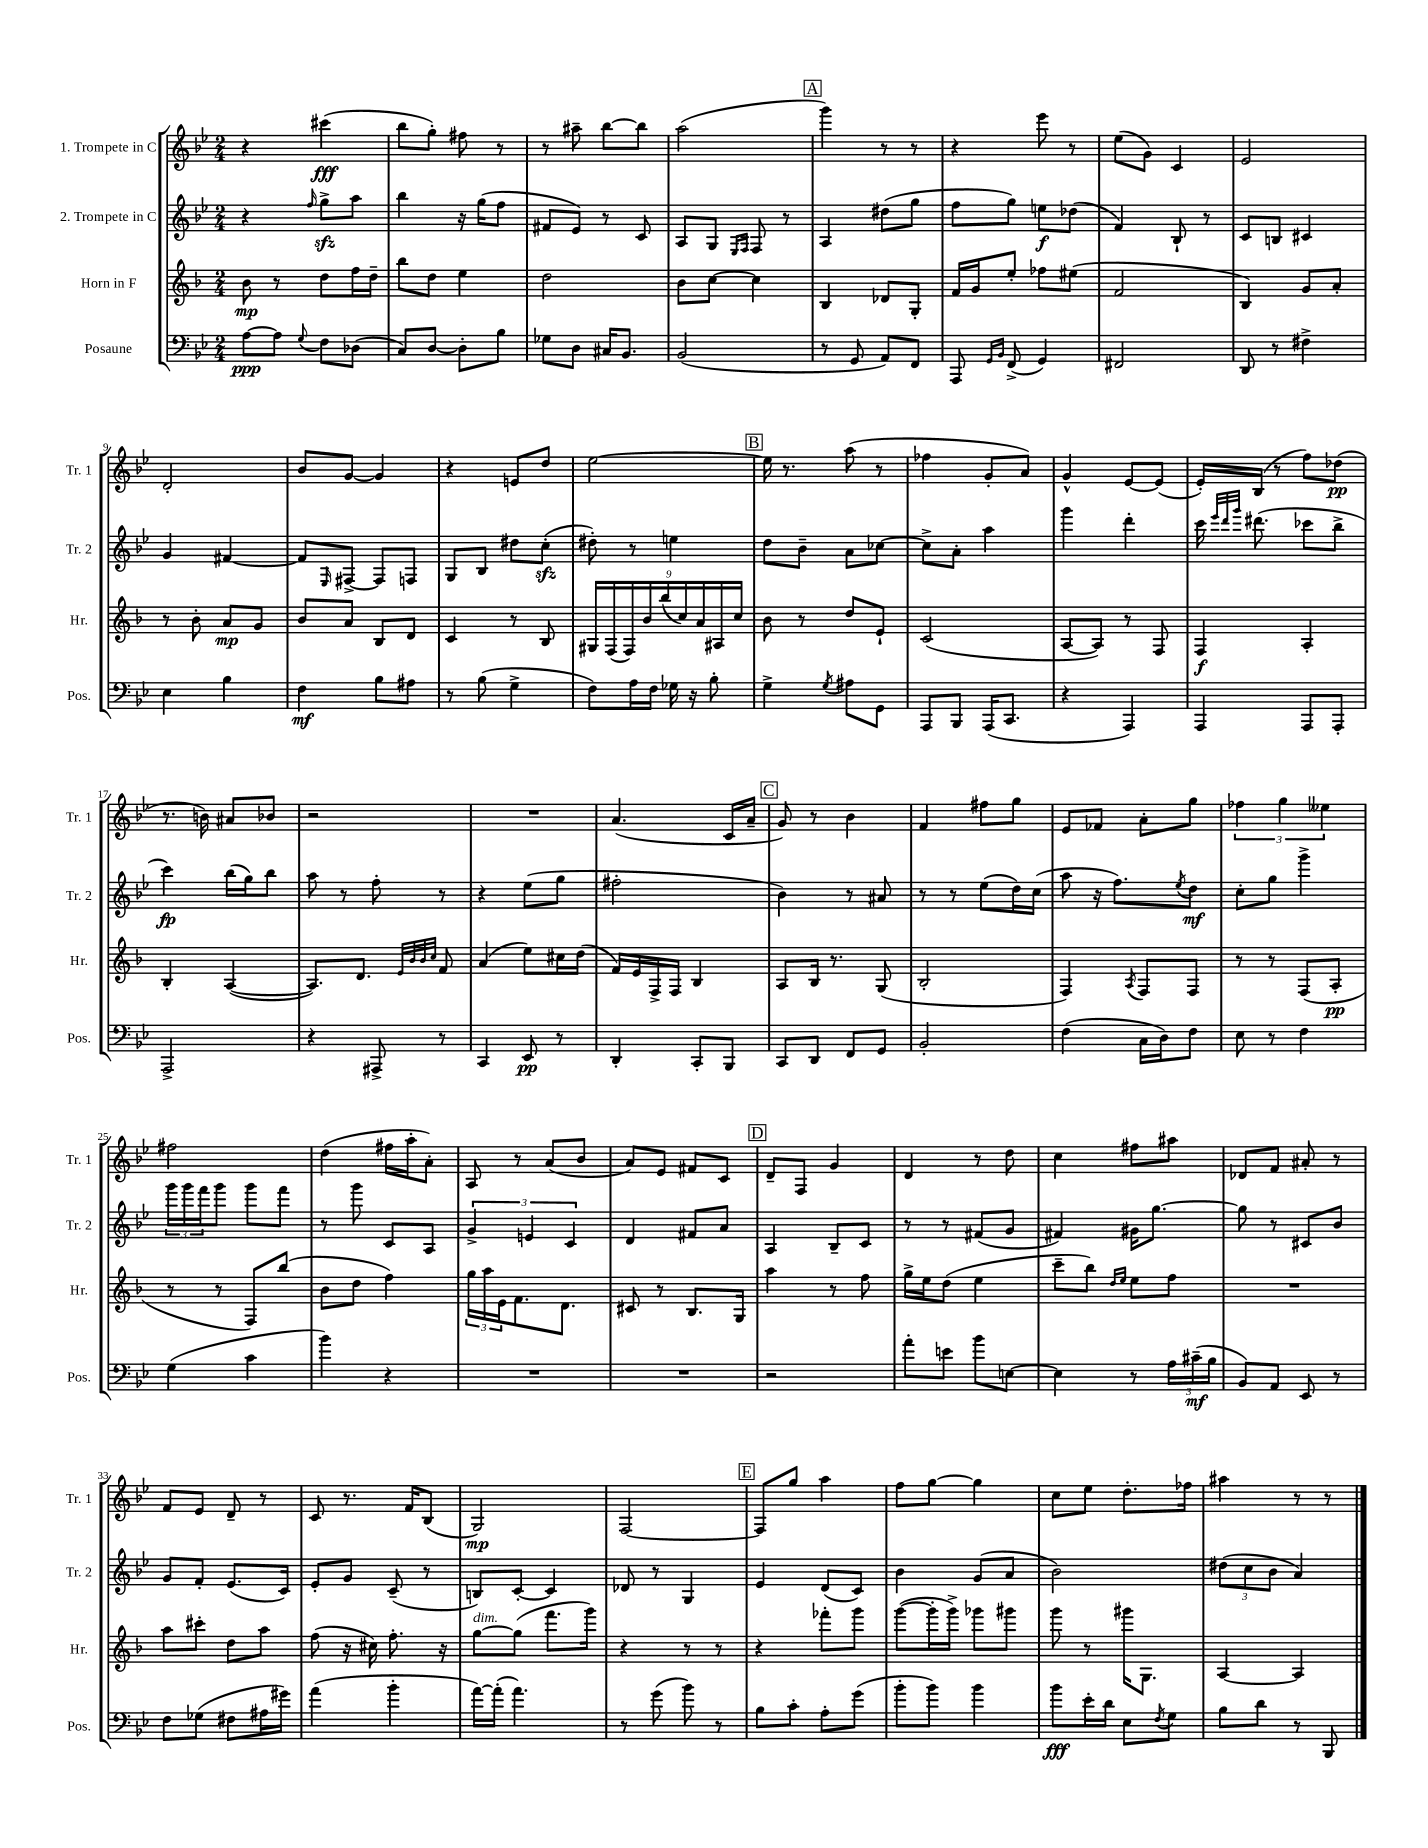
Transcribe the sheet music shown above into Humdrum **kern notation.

**kern	**dynam	**kern	**dynam	**kern	**dynam	**kern	**dynam
*part4	*part4	*part3	*part3	*part2	*part2	*part1	*part1
*staff4	*staff4	*staff3	*staff3	*staff2	*staff2	*staff1	*staff1
*I"Posaune	*	*I"Horn in F	*	*I"2. Trompete in C	*	*I"1. Trompete in C	*
*I'Pos.	*	*I'Hr.	*	*I'Tr. 2	*	*I'Tr. 1	*
*clefF4	*	*clefG2	*	*clefG2	*	*clefG2	*
*k[b-e-]	*	*k[b-]	*	*k[b-e-]	*	*k[b-e-]	*
*M2/4	*	*M2/4	*	*M2/4	*	*M2/4	*
=1	=1	=1	=1	=1	=1	=1	=1
[8A\L	ppp	8b-\	mp	4r	.	4r	.
8A\J]	.	8r	.	.	.	.	.
8qqG/	.	.	.	16qqff/	.	.	.
8F\L	.	8dd\L	.	8ggzz^\L	.	(4ccc#X\	fff
(8D-X\J	.	16ff\L	.	8aa\J	.	.	.
.	.	16dd~\JJ	.	.	.	.	.
=2	=2	=2	=2	=2	=2	=2	=2
8C/L)	.	8bb-\L	.	4bb-\	.	8bb-\L	.
[8D/J	.	8dd\J	.	.	.	8gg'\J)	.
8D'\L]	.	4ee\	.	16r	.	8ff#X\	.
.	.	.	.	(16gg\KL	.	.	.
8B-\J	.	.	.	8ff\J	.	8r	.
=3	=3	=3	=3	=3	=3	=3	=3
8G-X\L	.	2dd\	.	8f#X/L	.	8r	.
8D\J	.	.	.	8e-/J)	.	8aa#X~\	.
16C#X/KL	.	.	.	8r	.	[8bb-\L	.
8.BB-/J	.	.	.	.	.	.	.
.	.	.	.	8c/	.	8bb-\J]	.
=4	=4	=4	=4	=4	=4	=4	=4
(2BB-/	.	8b-\L	.	8A/L	.	(2aa\	.
.	.	[8cc\J	.	8G/J	.	.	.
.	.	.	.	16qqE-/LL	.	.	.
.	.	.	.	16qqF/JJ	.	.	.
.	.	4cc\]	.	8F/	.	.	.
.	.	.	.	8r	.	.	.
!!LO:REH:place=s1:t=A
=5	=5	=5	=5	=5	=5	=5	=5
8r	.	4B-/	.	4A/	.	4ggg\)	.
8GG/	.	.	.	.	.	.	.
8AA/L)	.	8d-X/L	.	(8dd#X\L	.	8r	.
8FF/J	.	8G'/J	.	8gg\J	.	8r	.
=6	=6	=6	=6	=6	=6	=6	=6
8AAA/	.	16f/LL	.	8ff\L	.	4r	.
.	.	16g/J	.	.	.	.	.
16qqGG/LL	.	.	.	.	.	.	.
16qqBB-/JJ	.	.	.	.	.	.	.
(8FF^/	.	8ee'/J	.	8gg\J)	.	.	.
4GG/)	.	8ff-X\L	.	8een\L	f	8eee-\	.
.	.	(8ee#X\J	.	(8dd-X\J	.	8r	.
=7	=7	=7	=7	=7	=7	=7	=7
2FF#X/	.	2f/	.	4f/)	.	(8ee-\L	.
.	.	.	.	.	.	8g\J)	.
.	.	.	.	8B-`/	.	4c/	.
.	.	.	.	8r	.	.	.
=8	=8	=8	=8	=8	=8	=8	=8
8DD/	.	4B-/)	.	8c/L	.	2e-/	.
8r	.	.	.	8Bn/J	.	.	.
4F#X^\	.	8g/L	.	4c#X/	.	.	.
.	.	8a'/J	.	.	.	.	.
!!LO:LB:g=z
=9	=9	=9	=9	=9	=9	=9	=9
4E-\	.	8r	.	4g/	.	2d'/	.
.	.	8b-'\	.	.	.	.	.
4B-\	.	8a/L	mp	[4f#X/	.	.	.
.	.	8g/J	.	.	.	.	.
=10	=10	=10	=10	=10	=10	=10	=10
4F\	mf	8b-/L	.	8f#/L]	.	8b-/L	.
.	.	.	.	16qqE-/	.	.	.
.	.	8a/J	.	[8F#X^/J	.	[8g/J	.
8B-\L	.	8B-/L	.	8F#/L]	.	4g/]	.
8A#X\J	.	8d/J	.	8Fn/J	.	.	.
=11	=11	=11	=11	=11	=11	=11	=11
8r	.	4c/	.	8G/L	.	4r	.
(8B-\	.	.	.	8B-/J	.	.	.
4G^\	.	8r	.	8dd#X\L	.	8en/L	.
.	.	8B-/	.	(8cczz'\J	.	8dd/J	.
=12	=12	=12	=12	=12	=12	=12	=12
8F\L)	.	18G#X/LL	.	8dd#X'\)	.	[2ee-\	.
.	.	(18F/	.	.	.	.	.
.	.	18F/)	.	.	.	.	.
16A\L	.	.	.	8r	.	.	.
.	.	18b-/	.	.	.	.	.
16F\JJ	.	.	.	.	.	.	.
.	.	(18bb-/	.	.	.	.	.
16G-X\	.	.	.	4een\	.	.	.
.	.	18cc/)	.	.	.	.	.
16r	.	.	.	.	.	.	.
.	.	18a/	.	.	.	.	.
8B-'\	.	.	.	.	.	.	.
.	.	18A#X/	.	.	.	.	.
.	.	18cc/JJ	.	.	.	.	.
!!LO:REH:place=s1:t=B
=13	=13	=13	=13	=13	=13	=13	=13
4G^\	.	8b-\	.	8dd\L	.	16ee-\]	.
.	.	.	.	.	.	8.r	.
.	.	8r	.	8b-~\J	.	.	.
8qG/	.	.	.	.	.	.	.
8A#X\L	.	8dd/L	.	8a\L	.	(8aa\	.
8GG\J	.	8e`/J	.	[8cc-X\J	.	8r	.
=14	=14	=14	=14	=14	=14	=14	=14
8AAA/L	.	(2c/	.	8cc-^\L]	.	4ff-X\	.
8BBB-/J	.	.	.	8a'\J	.	.	.
(16AAA/KL	.	.	.	4aa\	.	8g'/L	.
8.CC/J	.	.	.	.	.	.	.
.	.	.	.	.	.	8a/J)	.
=15	=15	=15	=15	=15	=15	=15	=15
4r	.	[8A/L	.	4ggg\	.	4g^^/	.
.	.	8A/J])	.	.	.	.	.
4AAA/)	.	8r	.	4ddd'\	.	[8e-/L	.
.	.	8F/	.	.	.	(8e-/J]	.
=16	=16	=16	=16	=16	=16	=16	=16
4AAA/	.	4F/	f	16ccc\	.	16e-'/LL)	.
.	.	.	.	32qqeee-/LLL	.	.	.
.	.	.	.	32qqddd/	.	.	.
.	.	.	.	32qqggg/JJJ	.	.	.
.	.	.	.	(8.ddd#X\	.	(16B-/JJ	.
.	.	.	.	.	.	8r	.
8AAA/L	.	4A'/	.	8ccc-X\L	.	8ff\L)	.
8AAA'/J	.	.	.	8bb-^\J	.	(8dd-X\J	pp
!!LO:LB:g=z
=17	=17	=17	=17	=17	=17	=17	=17
2AAA^/	.	4B-'/	.	4ccc\)	fp	8.r	.
.	.	.	.	.	.	16bn\)	.
.	.	([4A/	.	(16bb-\LL	.	8a#X/L	.
.	.	.	.	16gg\J)	.	.	.
.	.	.	.	8bb-\J	.	8b-X/J	.
=18	=18	=18	=18	=18	=18	=18	=18
4r	.	8.A/L])	.	8aa\	.	2r	.
.	.	.	.	8r	.	.	.
.	.	8.d/J	.	.	.	.	.
8AAA#X^/	.	.	.	8ff'\	.	.	.
.	.	32qqe/LLL	.	.	.	.	.
.	.	32qqb-/	.	.	.	.	.
.	.	32qqb-/	.	.	.	.	.
.	.	32qqcc/JJJ	.	.	.	.	.
8r	.	8f/	.	8r	.	.	.
=19	=19	=19	=19	=19	=19	=19	=19
4CC/	.	(4a/	.	4r	.	2r	.
8EE-/	pp	8ee\L)	.	(8ee-\L	.	.	.
8r	.	16cc#X\L	.	8gg\J	.	.	.
.	.	(16dd\JJ	.	.	.	.	.
=20	=20	=20	=20	=20	=20	=20	=20
4DD'/	.	16f/LL)	.	2ff#X'\	.	(4.a/	.
.	.	16e/	.	.	.	.	.
.	.	16F^/	.	.	.	.	.
.	.	16F/JJ	.	.	.	.	.
8CC'/L	.	4B-/	.	.	.	.	.
8BBB-/J	.	.	.	.	.	16c/LL	.
.	.	.	.	.	.	16a~/JJ	.
!!LO:REH:place=s1:t=C
=21	=21	=21	=21	=21	=21	=21	=21
8CC/L	.	8A/L	.	4b-\)	.	8g/)	.
8DD/J	.	16B-/Jk	.	.	.	8r	.
.	.	8.r	.	.	.	.	.
8FF/L	.	.	.	8r	.	4b-\	.
8GG/J	.	(8G/	.	8a#X/	.	.	.
=22	=22	=22	=22	=22	=22	=22	=22
2BB-'/	.	2B-'/	.	8r	.	4f/	.
.	.	.	.	8r	.	.	.
.	.	.	.	(8ee-\L	.	8ff#X\L	.
.	.	.	.	16dd\L)	.	8gg\J	.
.	.	.	.	(16cc\JJ	.	.	.
=23	=23	=23	=23	=23	=23	=23	=23
(4F\	.	4F/)	.	8aa\	.	8e-/L	.
.	.	.	.	16r	.	8f-X/J	.
.	.	.	.	8.ff\L)	.	.	.
.	.	8qA/	.	.	.	.	.
16C\LL	.	8F/L	.	.	.	8a'\L	.
16D\J)	.	.	.	.	.	.	.
.	.	.	.	8qee-/	.	.	.
8F\J	.	8F/J	.	8dd\J	mf	8gg\J	.
=24	=24	=24	=24	=24	=24	=24	=24
8E-\	.	8r	.	8cc'\L	.	6ff-X\	.
8r	.	8r	.	8gg\J	.	.	.
.	.	.	.	.	.	6gg\	.
4F\	.	(8F/L	.	4ggg^\	.	.	.
.	.	.	.	.	.	6ee--X\	.
.	.	8A'/J	pp	.	.	.	.
!!LO:LB:g=z
=25	=25	=25	=25	=25	=25	=25	=25
(4G\	.	8r	.	24ggg\LL	.	2ff#X\	.
.	.	.	.	24ggg\	.	.	.
.	.	.	.	24fff\J	.	.	.
.	.	8r	.	8ggg\J	.	.	.
4c\	.	8F/L)	.	8ggg\L	.	.	.
.	.	(8bb-/J	.	8fff\J	.	.	.
=26	=26	=26	=26	=26	=26	=26	=26
4b-\)	.	8b-\L	.	8r	.	(4dd\	.
.	.	8dd\J	.	8ggg\	.	.	.
4r	.	4ff\)	.	8c/L	.	16ff#X\LL	.
.	.	.	.	.	.	16aa'\J	.
.	.	.	.	8A/J	.	8a'\J)	.
=27	=27	=27	=27	=27	=27	=27	=27
2r	.	24gg\LL	.	6g^/	.	8A/	.
.	.	24aa\	.	.	.	.	.
.	.	24e\J	.	.	.	.	.
.	.	8.f\	.	.	.	8r	.
.	.	.	.	6en/	.	.	.
.	.	.	.	.	.	(8a/L	.
.	.	8.d\J	.	.	.	.	.
.	.	.	.	6c/	.	.	.
.	.	.	.	.	.	8b-/J	.
=28	=28	=28	=28	=28	=28	=28	=28
2r	.	8c#X/	.	4d/	.	8a/L)	.
.	.	8r	.	.	.	8e-/J	.
.	.	8.B-/L	.	8f#X/L	.	8f#X/L	.
.	.	.	.	8a/J	.	8c/J	.
.	.	16G/Jk	.	.	.	.	.
!!LO:REH:place=s1:t=D
=29	=29	=29	=29	=29	=29	=29	=29
2r	.	4aa\	.	4A/	.	8d~/L	.
.	.	.	.	.	.	8F/J	.
.	.	8r	.	8B-~/L	.	4g/	.
.	.	8ff\	.	8c/J	.	.	.
=30	=30	=30	=30	=30	=30	=30	=30
8a'\L	.	16gg^\LL	.	8r	.	4d/	.
.	.	16ee\J	.	.	.	.	.
8en\J	.	(8dd\J	.	8r	.	.	.
8b-\L	.	4ee\	.	(8f#X/L	.	8r	.
[8En\J	.	.	.	8g/J	.	8dd\	.
=31	=31	=31	=31	=31	=31	=31	=31
4E\]	.	8ccc~\L	.	4f#X/)	.	4cc\	.
.	.	8bb-\J)	.	.	.	.	.
.	.	16qqdd/LL	.	.	.	.	.
.	.	16qqee/JJ	.	.	.	.	.
8r	.	8ee\L	.	16g#X\KL	.	8ff#X\L	.
.	.	.	.	[8.gg\J	.	.	.
24A\LL	.	8ff\J	.	.	.	8aa#X\J	.
(24c#X~\	mf	.	.	.	.	.	.
24B-\JJ	.	.	.	.	.	.	.
=32	=32	=32	=32	=32	=32	=32	=32
8BB-/L)	.	2r	.	8gg\]	.	8d-X/L	.
8AA/J	.	.	.	8r	.	8f/J	.
8EE-/	.	.	.	8c#X/L	.	8a#X'/	.
8r	.	.	.	8b-/J	.	8r	.
!!LO:LB:g=z
=33	=33	=33	=33	=33	=33	=33	=33
8F\L	.	8aa\L	.	8g/L	.	8f/L	.
(8G-X\J	.	8ccc#X'\J	.	8f'/J	.	8e-/J	.
8F#X\L	.	8dd\L	.	(8.e-/L	.	8d~/	.
16A#X\L	.	8aa\J	.	.	.	8r	.
16g#X\JJ)	.	.	.	16c/Jk)	.	.	.
=34	=34	=34	=34	=34	=34	=34	=34
(4a\	.	(8ff\	.	8e-'/L	.	8c/	.
.	.	16r	.	8g/J	.	8.r	.
.	.	16cc#X\)	.	.	.	.	.
4b-'\	.	8.ff'\	.	(8c~/	.	.	.
.	.	.	.	.	.	16f/KL	.
.	.	.	.	8r	.	(8B-/J	.
.	.	16r	.	.	.	.	.
=35	=35	=35	=35	=35	=35	=35	=35
!	!	!LO:TX:a:i:t=dim.	!	!	!	!	!
[16a\LL)	.	[8gg\L	.	8Bn/L)	.	2G/)	mp
(16a'\JJ]	.	.	.	.	.	.	.
4.a\)	.	(8gg\J]	.	[8c'/J	.	.	.
.	.	8.fff\L	.	4c/]	.	.	.
.	.	16ggg\Jk)	.	.	.	.	.
=36	=36	=36	=36	=36	=36	=36	=36
8r	.	4r	.	8d-X/	.	[2F/	.
(8g\	.	.	.	8r	.	.	.
8b-\)	.	8r	.	4G/	.	.	.
8r	.	8r	.	.	.	.	.
!!LO:REH:place=s1:t=E
=37	=37	=37	=37	=37	=37	=37	=37
8B-\L	.	4r	.	4e-/	.	8F/L]	.
8c'\J	.	.	.	.	.	8gg/J	.
8A'\L	.	8fff-X'\L	.	(8d/L	.	4aa\	.
(8g\J	.	8ggg\J	.	8c/J)	.	.	.
=38	=38	=38	=38	=38	=38	=38	=38
8b-'\L	.	([8ggg\L	.	4b-\	.	8ff\L	.
8b-\J)	.	16ggg'\L]	.	.	.	[8gg\J	.
.	.	16ggg^\JJ)	.	.	.	.	.
4b-\	.	8ggg-X\L	.	(8g/L	.	4gg\]	.
.	.	8ggg#X\J	.	8a/J	.	.	.
=39	=39	=39	=39	=39	=39	=39	=39
8b-\L	fff	8ggg\	.	2b-\)	.	8cc\L	.
16e-'\L	.	8r	.	.	.	8ee-\J	.
16d\JJ	.	.	.	.	.	.	.
8E-\L	.	16ggg#X\KL	.	.	.	8.dd'\L	.
.	.	8.G\J	.	.	.	.	.
8qF/	.	.	.	.	.	.	.
8G\J	.	.	.	.	.	.	.
.	.	.	.	.	.	16ff-X\Jk	.
=40	=40	=40	=40	=40	=40	=40	=40
8B-\L	.	[4A/	.	(12dd#X\L	.	4aa#X\	.
.	.	.	.	12cc\	.	.	.
8d\J	.	.	.	.	.	.	.
.	.	.	.	12b-\J	.	.	.
8r	.	4A/]	.	4a/)	.	8r	.
8BBB-/	.	.	.	.	.	8r	.
==	==	==	==	==	==	==	==
*-	*-	*-	*-	*-	*-	*-	*-
